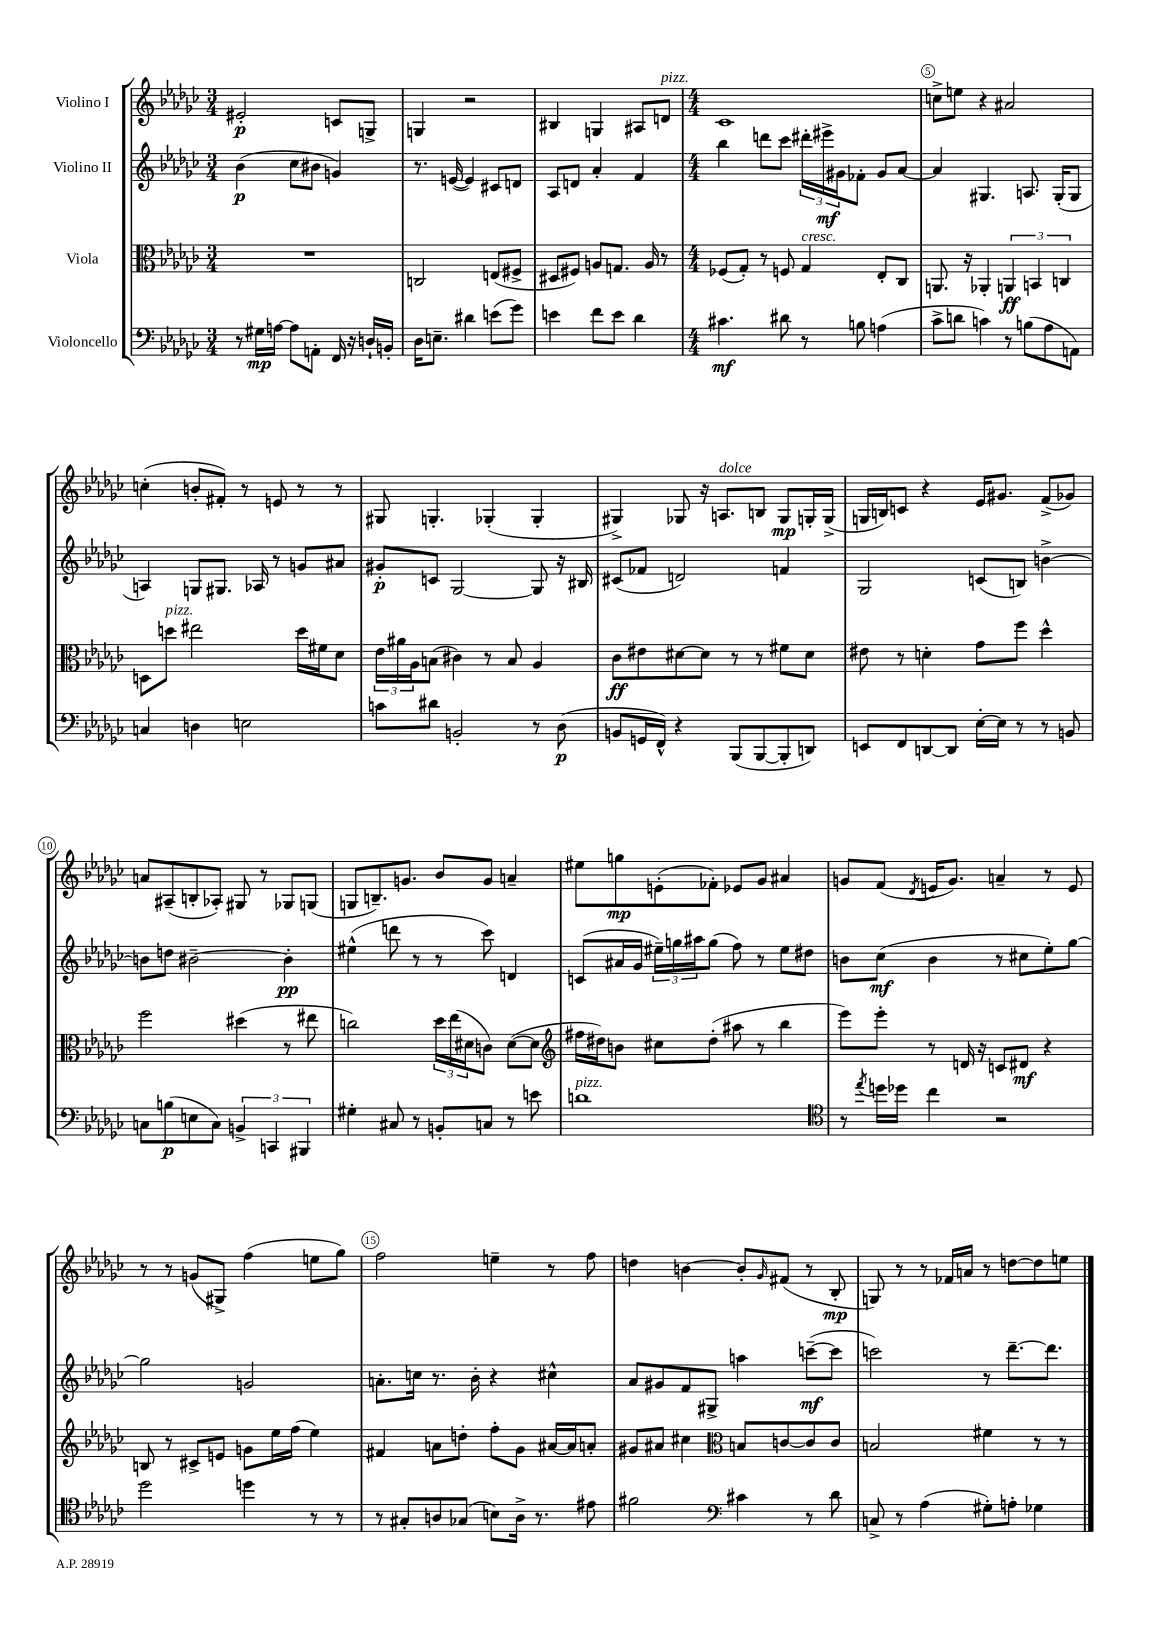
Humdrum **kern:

**kern	**dynam	**kern	**dynam	**kern	**dynam	**kern	**dynam
*part4	*part4	*part3	*part3	*part2	*part2	*part1	*part1
*staff4	*staff4	*staff3	*staff3	*staff2	*staff2	*staff1	*staff1
*I"Violoncello	*	*I"Viola	*	*I"Violino II	*	*I"Violino I	*
*clefF4	*	*clefC3	*	*clefG2	*	*clefG2	*
*k[b-e-a-d-g-c-]	*	*k[b-e-a-d-g-c-]	*	*k[b-e-a-d-g-c-]	*	*k[b-e-a-d-g-c-]	*
*M3/4	*	*M3/4	*	*M3/4	*	*M3/4	*
=1	=1	=1	=1	=1	=1	=1	=1
8r	.	2.r	.	(4b-\	p	2e#X'/	p
16G#X\LL	mp	.	.	.	.	.	.
[16An\JJ	.	.	.	.	.	.	.
8A\L]	.	.	.	8cc-\L	.	.	.
8AAn'\J	.	.	.	8b#X\J	.	.	.
16FF/	.	.	.	4gn/)	.	8cn/L	.
16r	.	.	.	.	.	.	.
16Dn`/LL	.	.	.	.	.	8Gn^/J	.
16BBn'/JJ	.	.	.	.	.	.	.
=2	=2	=2	=2	=2	=2	=2	=2
16D-\KL	.	2Cn/	.	8.r	.	4Gn/	.
8.En~\J	.	.	.	.	.	.	.
.	.	.	.	([16en/	.	.	.
4d#X\	.	.	.	4e/])	.	2r	.
(8en\L	.	(8En/L	.	8c#X/L	.	.	.
8g-\J)	.	8F#X^/J	.	8dn/J	.	.	.
=3	=3	=3	=3	=3	=3	=3	=3
4en\	.	8D#X/L	.	8A-/L	.	4B#X/	.
.	.	8F#X/J)	.	8dn/J	.	.	.
8f\L	.	8An/L	.	4a-'/	.	4Gn/	.
8e\J	.	8.Gn/J	.	.	.	.	.
4d-\	.	.	.	4f/	.	8A#X/L	.
.	.	16A/	.	.	.	.	.
!	!	!	!	!	!	!LO:TX:a:i:t=pizz.	!
.	.	8r	.	.	.	8dn/J	.
=4	=4	=4	=4	=4	=4	=4	=4
*M4/4	*	*M4/4	*	*M4/4	*	*M4/4	*
4.c#X\	mf	(8F-X/L	.	4bb-\	.	1c-	.
.	.	8G-'/J)	.	.	.	.	.
.	.	8r	.	8dddn\L	.	.	.
8d#X\	.	8Fn/	.	8ccc-\J	.	.	.
!	!	!LO:TX:a:i:t=cresc.	!	!	!	!	!
8r	.	4G-/	.	24ddd#X'\LL	.	.	.
.	.	.	.	24eee#X^\	mf	.	.
.	.	.	.	24g#X\J	.	.	.
8Bn\	.	.	.	8f-X'\J	.	.	.
(4An\	.	8E-'/L	.	8g#/L	.	.	.
.	.	8C-/J	.	[8a-/J	.	.	.
=5	=5	=5	=5	=5	=5	=5	=5
8c-^\L	.	8.AAn/	.	4a-/]	.	8ccn^\L	.
8dn\J	.	.	.	.	.	8een\J	.
.	.	16r	.	.	.	.	.
4cn\)	.	4AA-X'/	.	4.G#X/	.	4r	.
8r	.	6AAn/	ff	.	.	2a#X/	.
(8Bn\L	.	.	.	8.An/	.	.	.
.	.	6BBn/	.	.	.	.	.
8A-\	.	.	.	.	.	.	.
.	.	.	.	(16G#'/KL	.	.	.
.	.	6Cn/	.	.	.	.	.
8AAn\J)	.	.	.	8G#/J	.	.	.
!!LO:LB:g=z
=6	=6	=6	=6	=6	=6	=6	=6
4Cn/	.	8Dn\L	.	4An/)	.	(4ccn'\	.
!	!	!LO:TX:a:i:t=pizz.	!	!	!	!	!
.	.	8ddn\J	.	.	.	.	.
4Dn\	.	2ee#X\	.	8Gn/L	.	8bn'/L	.
.	.	.	.	8.G#X/J	.	8f#X'/J)	.
2En\	.	.	.	.	.	8r	.
.	.	.	.	16A-X/	.	.	.
.	.	.	.	8r	.	8en/	.
.	.	16dd\LL	.	8gn/L	.	8r	.
.	.	16f#X\J	.	.	.	.	.
.	.	8d-\J	.	8a#X/J	.	8r	.
=7	=7	=7	=7	=7	=7	=7	=7
8cn\L	.	24e-\LL	.	8g#X'/L	p	8G#X/	.
.	.	24a#X\	.	.	.	.	.
.	.	24A-\J	.	.	.	.	.
8d#X\J	.	(8Bn\J	.	8cn/J	.	4.Gn'/	.
2BBn'/	.	4c#X\)	.	[2G-/	.	.	.
.	.	8r	.	.	.	(4G-X'/	.
.	.	8B/	.	.	.	.	.
8r	.	4A-/	.	8G-/]	.	4G-'/	.
(8D-\	p	.	.	16r	.	.	.
.	.	.	.	16B#X/	.	.	.
=8	=8	=8	=8	=8	=8	=8	=8
8BBn/L	.	8c-\L	ff	(8c#X/L	.	4G#X^/)	.
16GGn/L	.	8e#X\	.	8f-X/J	.	.	.
16FF^^/JJ)	.	.	.	.	.	.	.
4r	.	[8d#X\	.	2dn/)	.	8G-X/	.
.	.	8d#\J]	.	.	.	16r	.
!	!	!	!	!	!	!LO:TX:a:i:t=dolce	!
.	.	.	.	.	.	8.An/L	.
(8BBB-/L	.	8r	.	.	.	.	.
[8BBB-/	.	8r	.	.	.	8Bn/J	.
8BBB-'/]	.	8f#X\L	.	4fn/	.	8G-/L	mp
8DDn/J)	.	8d#\J	.	.	.	16Gn'/L	.
.	.	.	.	.	.	(16G^/JJ	.
=9	=9	=9	=9	=9	=9	=9	=9
8EEn/L	.	8e#X\	.	2G-/	.	16Gn/LL	.
.	.	.	.	.	.	16Bn/J)	.
8FF/	.	8r	.	.	.	8cn/J	.
[8DDn/	.	4dn'\	.	.	.	4r	.
8DD/J]	.	.	.	.	.	.	.
[16E-'\LL	.	8g-\L	.	(8cn/L	.	16e-/KL	.
16E-\JJ]	.	.	.	.	.	8.g#X/J	.
8r	.	8ff\J	.	8Bn/J)	.	.	.
8r	.	4dd-^^\	.	[4bn^\	.	(8f^/L	.
8BBn/	.	.	.	.	.	8g-X/J)	.
!!LO:LB:g=z
=10	=10	=10	=10	=10	=10	=10	=10
8Cn\L	.	2ff\	.	8bn\L]	.	8an/L	.
(8Bn\	p	.	.	8ddn\J	.	(8A#X~/	.
8En\	.	.	.	[2b#X~\	.	8Bn'/	.
8C\J)	.	.	.	.	.	8A-X'/J)	.
6BBn^/	.	(4dd#X\	.	.	.	8G#X/	.
.	.	.	.	.	.	8r	.
6CCn/	.	.	.	.	.	.	.
.	.	8r	.	4b#'\]	pp	8G-X/L	.
6BBB#X/	.	.	.	.	.	.	.
.	.	8ee#X\	.	.	.	(8Gn/J	.
=11	=11	=11	=11	=11	=11	=11	=11
4G#X'\	.	2ccn\)	.	(4ee#X^^\	.	8Gn/L	.
.	.	.	.	.	.	8.Bn~/)	.
8C#X/	.	.	.	8dddn\	.	.	.
.	.	.	.	.	.	8.gn/J	.
8r	.	.	.	8r	.	.	.
8BBn'/L	.	24dd-\LL	.	8r	.	8b-/L	.
.	.	(24ee-\	.	.	.	.	.
.	.	24d#X\J	.	.	.	.	.
8Cn/J	.	8cn\J)	.	8ccc-\)	.	8g/J	.
8r	.	([8d#\L	.	4dn/	.	4an~/	.
8en\	.	8d#\J]	.	.	.	.	.
=12	=12	=12	=12	=12	=12	=12	=12
*	*	*clefG2	*	*	*	*	*
!LO:TX:a:i:t=pizz.	!	!	!	!	!	!	!
1dn	.	16ff#X\LL	.	(8cn/L	.	8ee#X\L	.
.	.	16dd#X\J)	.	.	.	.	.
.	.	8bn\J	.	16a#X/L	.	8ggn\	mp
.	.	.	.	16g-/JJ	.	.	.
.	.	8cc#X\L	.	24ee#X~\LL)	.	(8en'\	.
.	.	.	.	24ggn\	.	.	.
.	.	.	.	24aa#X\J	.	.	.
.	.	(8dd#'\J	.	(8gg\J	.	8f-X'\J)	.
.	.	8aa#X\	.	8ff\)	.	8e-X/L	.
.	.	8r	.	8r	.	8g-/J	.
.	.	4bb-\	.	8ee#\L	.	4a#X/	.
.	.	.	.	8dd#X\J	.	.	.
=13	=13	=13	=13	=13	=13	=13	=13
*clefC4	*	*	*	*	*	*	*
8r	.	8eee-\L)	.	8bn\L	.	8gn/L	.
8qee-/	.	.	.	.	.	.	.
16ddn\LL	.	8eee-'\J	.	(8cc-\J	mf	(8f/J	.
16dd-X\JJ	.	.	.	.	.	.	.
.	.	.	.	.	.	8qd-/	.
4cc-\	.	8r	.	4b\	.	16en/KL	.
.	.	.	.	.	.	8.g/J)	.
.	.	16dn/	.	.	.	.	.
.	.	16r	.	.	.	.	.
2r	.	8cn/L	.	8r	.	4an~/	.
.	.	8d#X/J	mf	8cc#X\L	.	.	.
.	.	4r	.	8ee-'\)	.	8r	.
.	.	.	.	[8gg-\J	.	8e/	.
!!LO:LB:g=z
=14	=14	=14	=14	=14	=14	=14	=14
2dd-\	.	8Bn/	.	2gg-\]	.	8r	.
.	.	8r	.	.	.	8r	.
.	.	8c#X^/L	.	.	.	(8gn/L	.
.	.	8en/J	.	.	.	8G#X^/J)	.
4ddn\	.	8gn\L	.	2gn/	.	(4ff\	.
.	.	16ee-\L	.	.	.	.	.
.	.	(16ff\JJ	.	.	.	.	.
8r	.	4ee-\)	.	.	.	8een\L	.
8r	.	.	.	.	.	8gg-\J)	.
=15	=15	=15	=15	=15	=15	=15	=15
8r	.	4f#X/	.	8.an'\L	.	2ff\	.
8G#X'/L	.	.	.	.	.	.	.
.	.	.	.	16ccn\Jk	.	.	.
8An/	.	8an\L	.	8.r	.	.	.
(8G-X/J	.	8ddn'\J	.	.	.	.	.
.	.	.	.	16b-'\	.	.	.
8Bn\L)	.	8ff'\L	.	4r	.	4een~\	.
16A^\Jk	.	8g-\J	.	.	.	.	.
8.r	.	.	.	.	.	.	.
.	.	[16a#X/LL	.	4cc#X^^\	.	8r	.
.	.	16a#/J]	.	.	.	.	.
8e#X\	.	8an'/J	.	.	.	8ff\	.
=16	=16	=16	=16	=16	=16	=16	=16
2f#X\	.	8g#X/L	.	8a-/L	.	4ddn\	.
.	.	8a#X/J	.	8g#X/	.	.	.
.	.	4cc#X\	.	8f/	.	[4bn\	.
.	.	.	.	8G#X^/J	.	.	.
*clefF4	*	*clefC3	*	*	*	*	*
4c#X\	.	8Bn/L	.	4aan\	.	8b'/L]	.
.	.	.	.	.	.	16qqg-/	.
.	.	[8cn/	.	.	.	(8f#X/J	.
8r	.	8c/]	.	([8cccn~\L	mf	8r	.
8d-\	.	8c/J	.	8ccc\J]	.	8B-'/	mp
=17	=17	=17	=17	=17	=17	=17	=17
8Cn^/	.	2Bn/	.	2cccn\)	.	8Gn/)	.
8r	.	.	.	.	.	8r	.
(4A-\	.	.	.	.	.	8r	.
.	.	.	.	.	.	16f-X/LL	.
.	.	.	.	.	.	16an/JJ	.
8G#X'\L)	.	4f#X\	.	8r	.	8r	.
8An'\J	.	.	.	[8.ddd-~\L	.	[8ddn\L	.
4G-X\	.	8r	.	.	.	8dd\]	.
.	.	.	.	8.ddd-\J]	.	.	.
.	.	8r	.	.	.	8een\J	.
==	==	==	==	==	==	==	==
*-	*-	*-	*-	*-	*-	*-	*-
